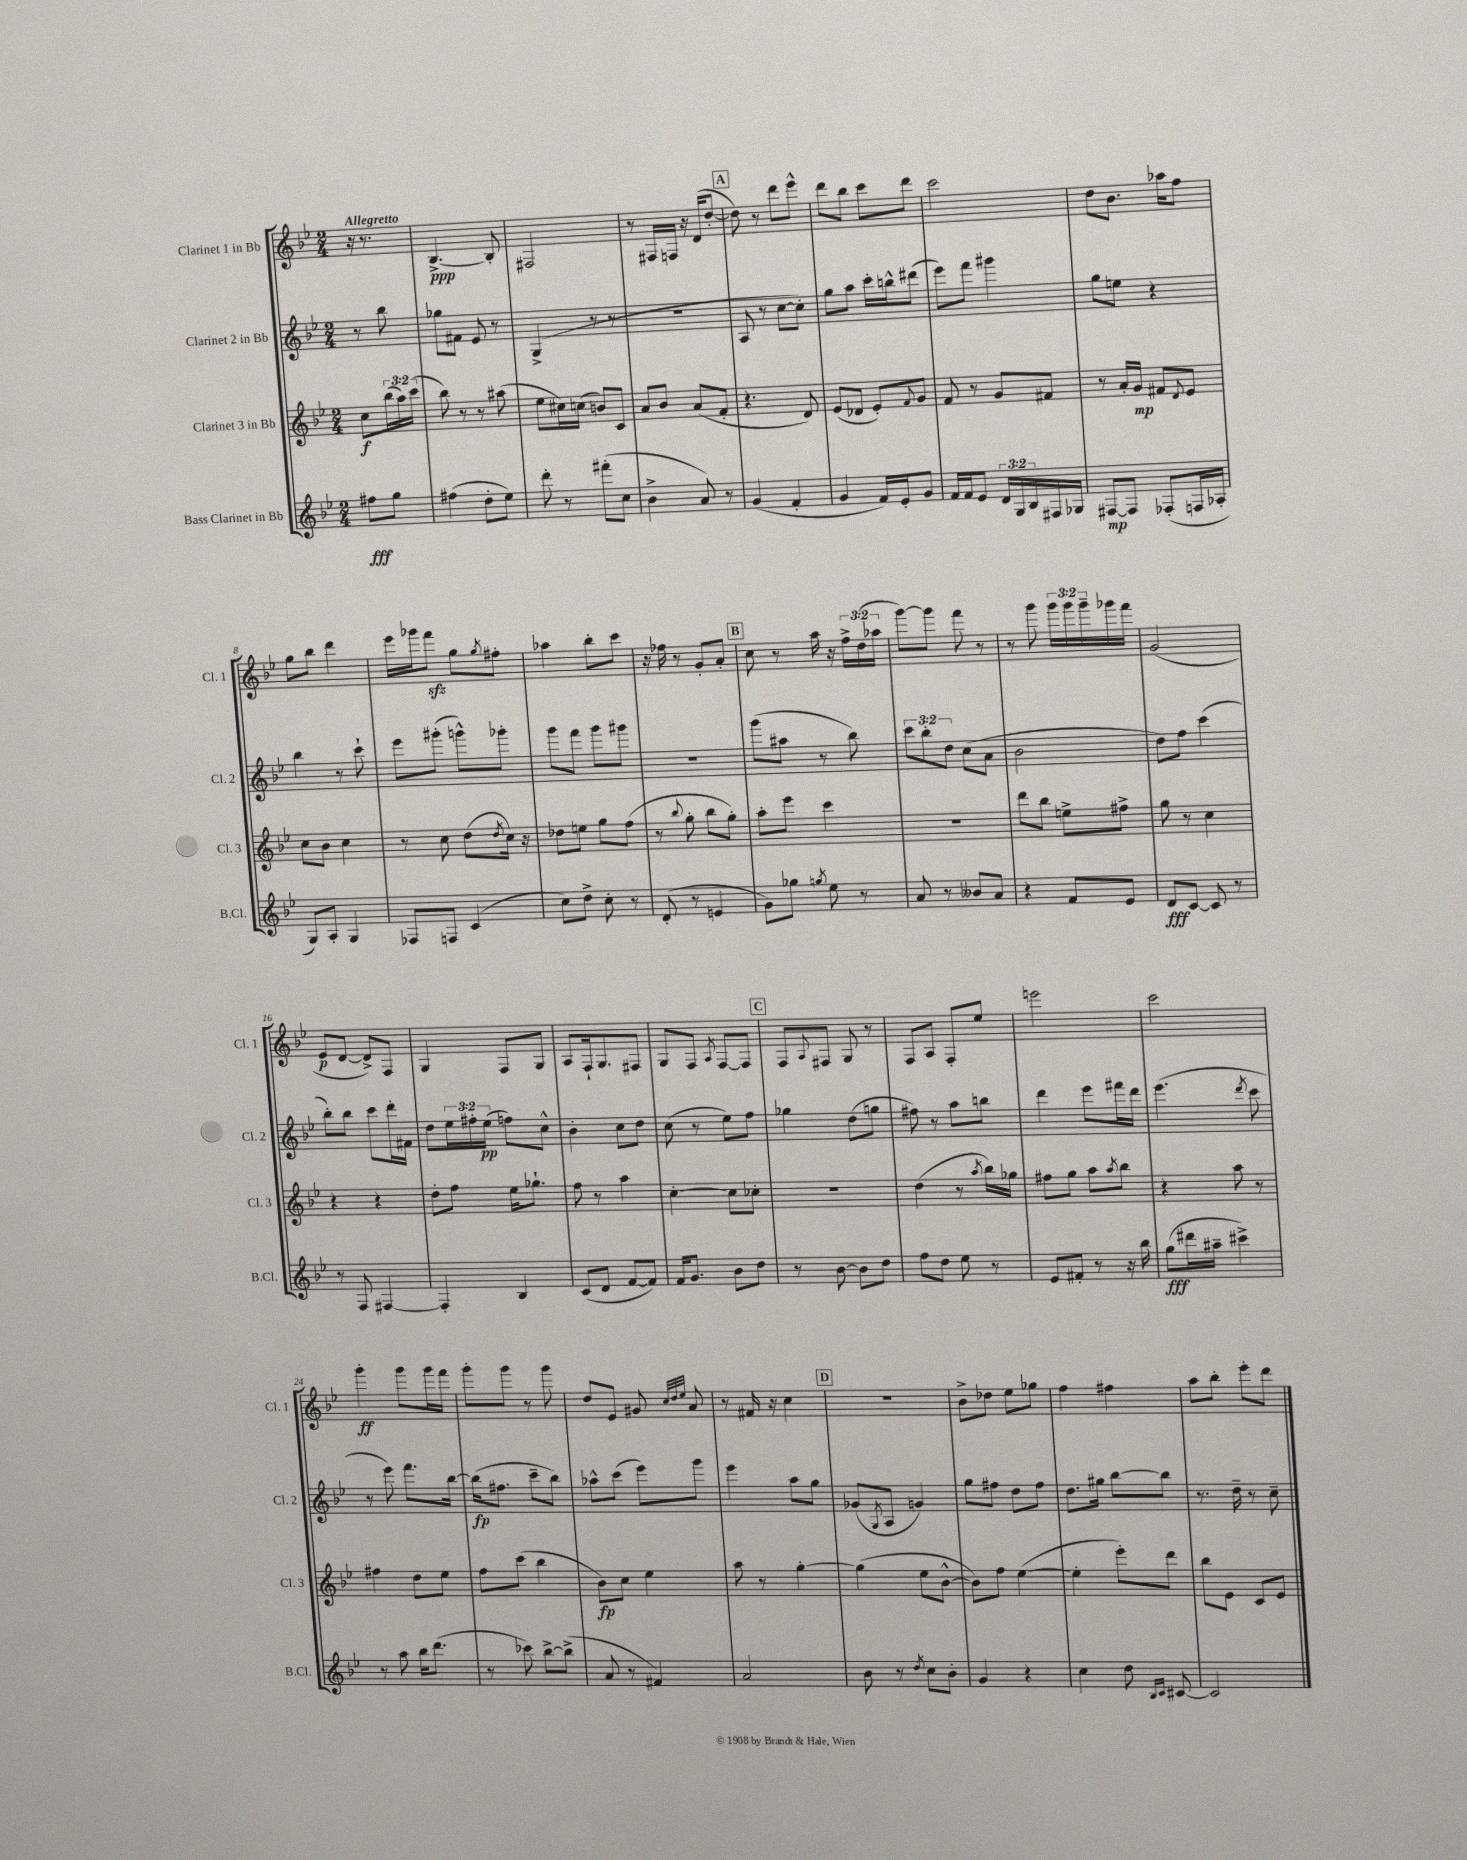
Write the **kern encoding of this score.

**kern	**kern	**kern	**kern
*staff4	*staff3	*staff2	*staff1
*clefG2	*clefG2	*clefG2	*clefG2
*k[b-e-]	*k[b-e-]	*k[b-e-]	*k[b-e-]
*M2/4	*M2/4	*M2/4	*M2/4
8ff#	8cc	8r	16r
.	.	.	8.r
8gg	(24bb-	8bb-	.
.	24aa)	.	.
.	(24ccc	.	.
=	=	=	=
(4ff#	8bb-)	8gg-	[4.B-^
.	8r	8f#	.
8dd'	8r	8e-	.
8ee-)	(8aa#	8r	8B-']
=	=	=	=
8ddd'	8ee-	(4G^	2F#
8r	16cc#)	.	.
.	(16cc	.	.
(8fff#'	8b)	8r	.
8cc	8c	8r	.
=	=	=	=
4b-^	8a	2r	8r
.	8b-	.	16F#
.	.	.	16F
8a)	(8a	.	16r
.	.	.	(16d
8r	8f'	.	[8dd'
=	=	=	=
(4g	4.r	8A	8dd])
.	.	8r	8r
4f'	.	[8cc	8ddd
.	8d)	8cc'])	8eee-^^
=	=	=	=
4g	(8e-	8gg	8ddd
.	8d-	8aa	8bb-
16f)	8e-')	16ccc'	8ccc
16e-'	.	16bb^^	.
.	8qqf	.	.
8g	8g	(8ddd#	8ddd
=	=	=	=
16f	8f	8eee-)	2ccc
16f	.	.	.
8e-	8r	8fff	.
24d	8g	4ggg#	.
24G	.	.	.
24B-	.	.	.
16F#	8f#	.	.
16G-	.	.	.
=	=	=	=
[8F#	8r	8gg	8dd
8F#]	16a'	8ee	8.b-
.	16g	.	.
(8F-'	8f#	4r	.
.	.	.	16aa-
.	8qqd	.	.
16F	8e-	.	8ff
16A-'	.	.	.
=	=	=	=
8G)	8cc	4bb-	8gg
8A'	8b-	.	8bb-
4G	4cc	8r	4ddd
.	.	8ccc`	.
=	=	=	=
8F-	8r	8eee-	16eee-
.	.	.	16ggg-
8F	8cc	(8ggg#'	8fff
(4c	(8dd	8ggg^^)	8gg
.	8qdd	.	8qgg
.	16cc)	8ggg-'	8ff#'
.	16r	.	.
=	=	=	=
8cc)	8dd-	8ggg	4aa-
8dd^	8ee	8fff	.
8cc'	8gg	8ggg	8bb-'
8r	(8ff	8ggg#	8ccc
=	=	=	=
(8d'	8r	2r	16r
.	.	.	16ff-
.	8qqbb-	.	.
8r	8gg'	.	8r
4e	8bb-	.	8g'
.	8gg')	.	8a'
=	=	=	=
8g)	8aa'	(8ggg	8cc
8gg-	8eee-	8aa#	8r
8qgg	.	.	.
8ee-	4ccc	8r	16aa
.	.	.	16r
8r	.	8bb-)	24ff^
.	.	.	(24dd
.	.	.	24aa-
=	=	=	=
8a	2r	12ccc	[8ggg)
.	.	12bb-'	.
8r	.	.	8ggg]
.	.	12dd	.
8b--	.	(8cc	8fff
8a	.	8a	8r
=	=	=	=
4r	8ddd	2b-	8r
.	8bb-	.	8ggg
8f	8ee^	.	24ggg
.	.	.	24ggg
.	.	.	24ggg~
8e-	8ff#^	.	16ggg-
.	.	.	16fff
=	=	=	=
8d	8gg	8dd)	(2g
[8c	8r	8ff	.
8c]	4cc	(4ccc	.
8r	.	.	.
=	=	=	=
8r	4r	8bb-')	8e-
8F	.	8bb-	[8d
[4F#	4r	8ccc	8d^])
.	.	16ddd'	8F
.	.	16f#	.
=	=	=	=
4F#']	8dd'	8dd	4G
.	8ff	24ee-	.
.	.	24ff#'	.
.	.	(24ee-	.
4B-	16ee-	8ff)	8F
.	8.gg-`	.	.
.	.	8cc^^	8G
=	=	=	=
(8c	8ff	4b-'	8A
8d	8r	.	16F`
.	.	.	8.G
[8f	4aa	8cc	.
8f])	.	8dd	8F#
=	=	=	=
16f	[4cc'	(8cc	8G
8.g	.	.	.
.	.	8r	8F
.	.	.	8qA
8b-	8cc]	8ee-)	[8F
8dd	8cc-'	8ff	8F]
=	=	=	=
8r	2r	4gg-	8F
.	.	.	8qqA
[8b-	.	.	8F#
8b-]	.	(8dd	8G
8dd	.	8gg	8r
=	=	=	=
8ff	(4dd	8ff#)	8F
8dd	.	8r	8A
8ee-	8r	8aa	8F'
.	8qaa	.	.
8r	16bb-)	8bb	8ee-
.	16gg-	.	.
=	=	=	=
8e-	8ff#	4ddd	2eee
8f#'	8gg	.	.
8r	8aa	8eee-	.
.	8qaa	.	.
16r	8bb-	16fff#	.
16bb-	.	16ddd	.
=	=	=	=
(8gg	4r	(4.eee-	2ccc
16ddd#	.	.	.
16aa#~	.	.	.
4ccc#^)	8aa	.	.
.	.	8qddd	.
.	8r	8ccc	.
=	=	=	=
8r	4ff#	8r	4ggg'
8aa	.	8eee-)	.
16bb-	8dd	8.fff	8ggg
(8.ddd	.	.	.
.	8ee-	.	16ggg
.	.	[16bb-	16fff
=	=	=	=
8r	8ff	(16bb-]	8ggg'
.	.	8.ff#	.
8ccc-)	(8ccc	.	8ggg
[8bb-^	4bb-	8ccc~	8r
(8bb-^]	.	8bb-)	8ggg
=	=	=	=
8a	8b-)	8aa-^^	8dd
8r	8cc	(8ccc	8e-
4f#)	4ee-	8eee-)	8g#
.	.	.	32qqcc
.	.	.	32qqdd
.	.	.	32qqee-
.	.	8ggg	8a
=	=	=	=
2a	8aa	4eee-	8r
.	8r	.	16f#
.	.	.	16r
.	[4gg'	8aa	4cc
.	.	8gg	.
=	=	=	=
8b-	(4gg]	(8g-	2r
.	.	8qG	.
8r	.	8A	.
8qdd	.	.	.
8cc	8ee-	4g)	.
8b-'	[8b-^^	.	.
=	=	=	=
4g	8b-])	8gg	8b-^
.	8ff	8ff#	8dd-
4r	([4ee-	8dd	8ee-
.	.	8ff#	8gg-
=	=	=	=
4cc	4ee-']	8.dd	4ff
.	.	16gg#	.
8dd	8eee-')	[8bb-	4ff#
16qqB-	.	.	.
16qqc	.	.	.
[8c#	8ddd	8bb-]	.
=	=	=	=
2c#]	8bb-	8.r	8aa
.	8e-	.	8bb-'
.	.	16dd~	.
.	8c	8r	8eee-'
.	8e-	8cc~	8ddd
==	==	==	==
*-	*-	*-	*-
